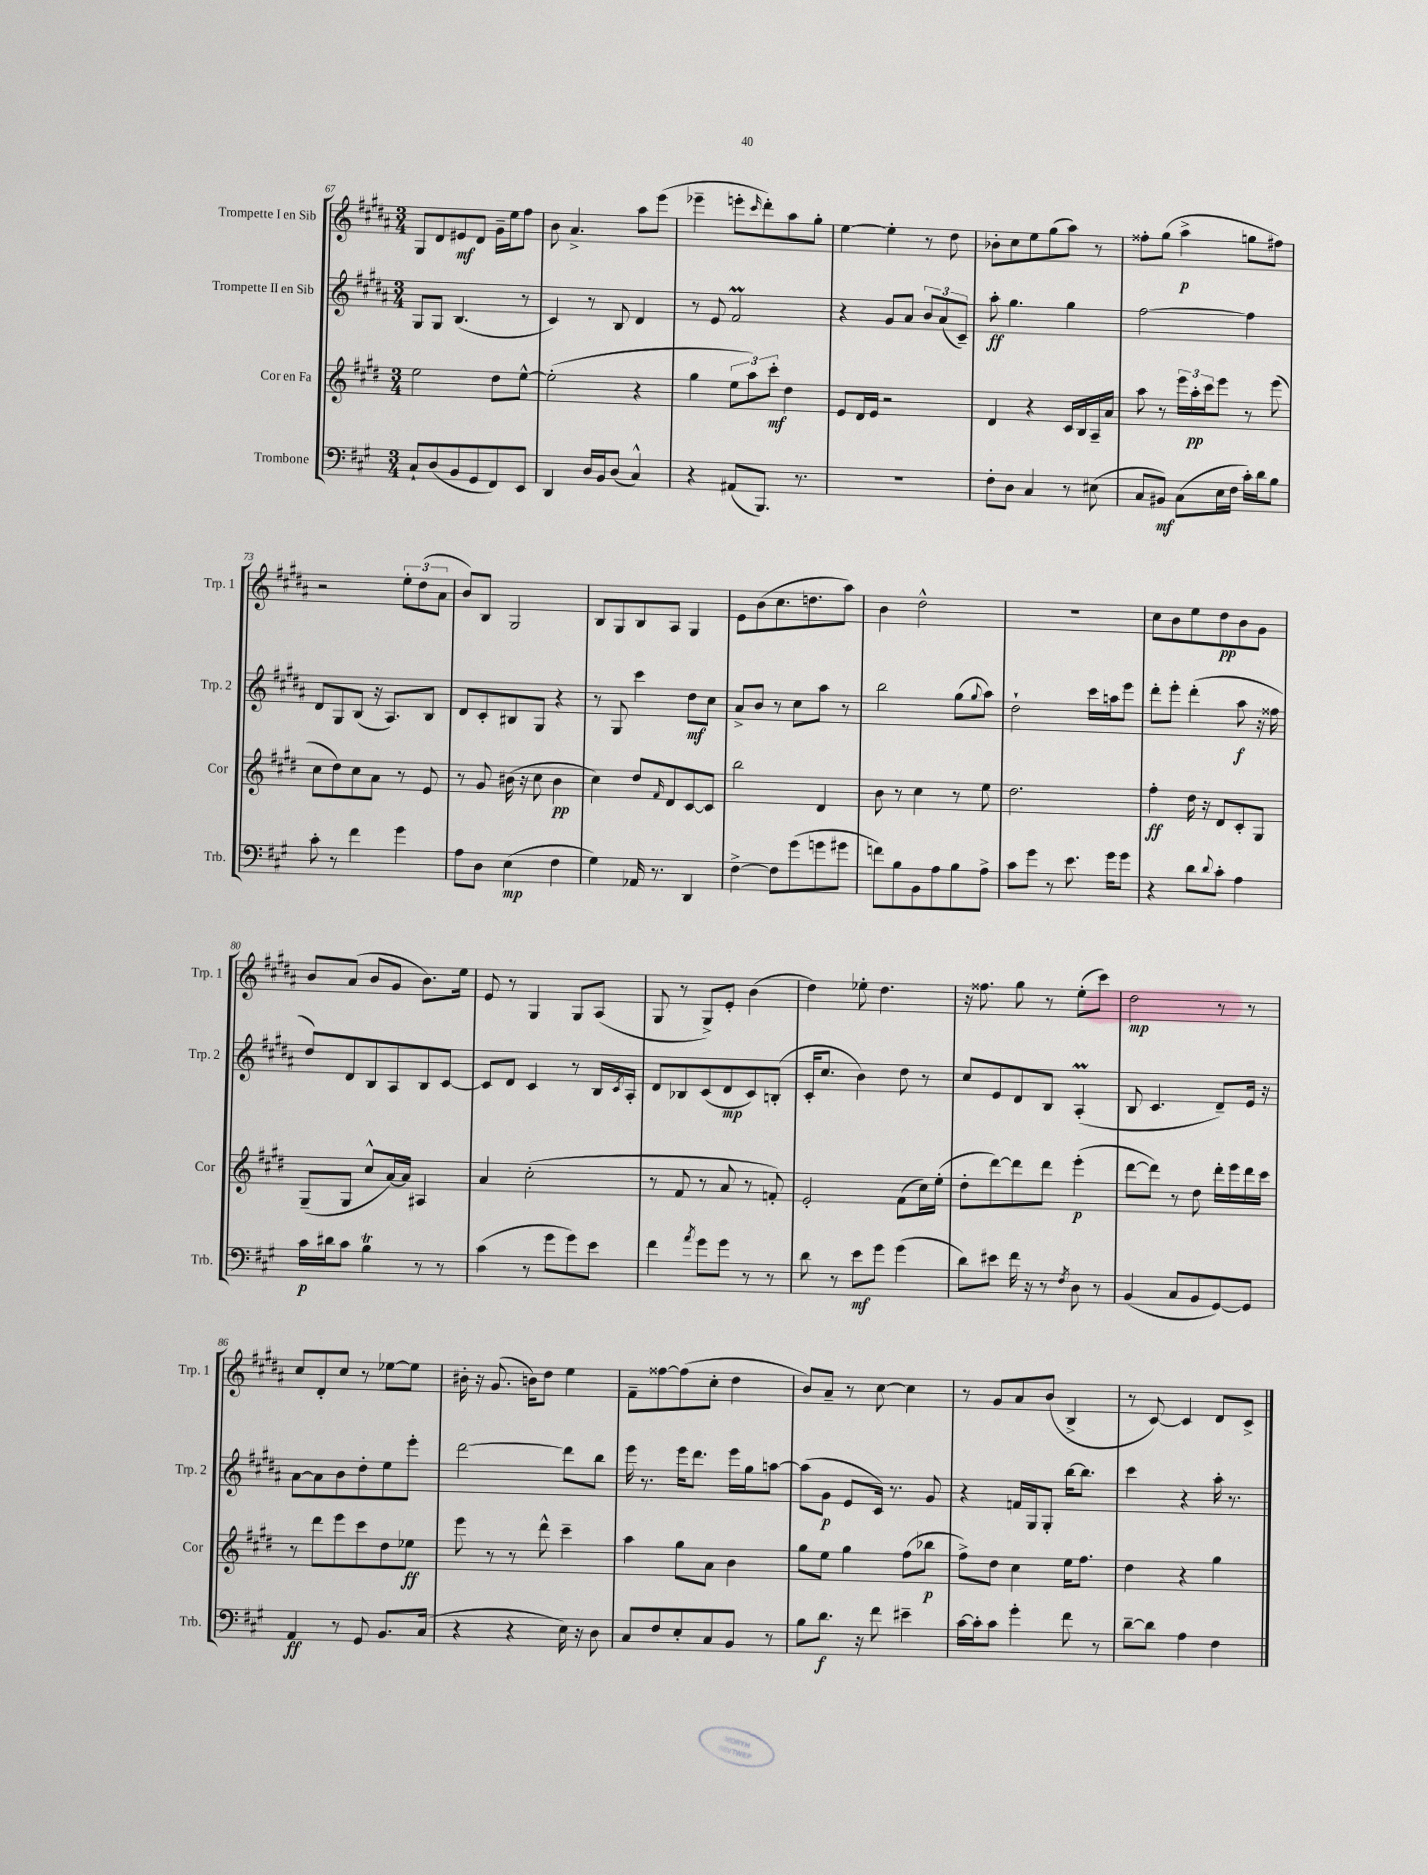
<<
\new StaffGroup <<
\new Staff = "s0" \with { instrumentName = "Trompette I en Sib" shortInstrumentName = "Trp. 1" } {
    \clef treble \key b \major \numericTimeSignature \time 3/4
    gis8 dis'8 eis'8\mf dis'8 gis'16-- e''16 fis''8 |
    b'8 ais'4.-> ais''8 e'''8( |
    ees'''4-- e'''8-. \grace { cis'''16 } dis'''8-.) ais''8 gis''8-. |
    e''4~ e''4-. r8 dis''8 |
    bes'8-. cis''8 e''8 gis''8( ais''8) r8 |
    fisis''8-. gis''8( ais''4->\p g''8 fis''8) |
    r2 \tuplet 3/2 { e''8-. dis''8( ais'8 } |
    b'8) b8 gis2 |
    b8 gis8 b8 ais8 gis4 |
    e'8 b'8( cis''8. d''8. ais''8) |
    b'4 dis''2-^ |
    r2. |
    cis''8 b'8 e''8 dis''8\pp b'8 gis'8 |
    b'8 ais'8( b'8 gis'8 b'8.) e''16 |
    e'8 r8 gis4 gis8 ais8( |
    gis8 r8 gis8->) e'8-. b'4( |
    dis''4) ees''8-. dis''4. |
    r16 fisis''8. gis''8 r8 e''8-.( cis'''8) |
    dis''2\mp r8 r8 |
    cis''8 dis'8-. cis''8 r8 ees''8~ ees''8 |
    bis'16-. r16 gis'8.( b'16) dis''8 e''4 |
    fis'8-- fisis''8~ fisis''8( cis''8-. dis''4 |
    b'8) ais'8-- r8 cis''8~ cis''4 |
    r8 gis'8 ais'8 b'8( b4-> |
    r8 cis'8~) cis'4 dis'8 cis'8-> \bar "|." |
}
\new Staff = "s1" \with { instrumentName = "Trompette II en Sib" shortInstrumentName = "Trp. 2" } {
    \clef treble \key b \major \numericTimeSignature \time 3/4
    gis8 gis8 b4.( r8 |
    cis'4) r8 b8 dis'4 |
    r8 e'8 fis'2\prall |
    r4 gis'8 ais'8 \tuplet 3/2 { b'8 ais'8( cis'8--) } |
    ais''8-.\ff gis''4. gis''4 |
    fis''2~ fis''4 |
    dis'8 gis8 b8( r16 ais8.) b8 |
    dis'8 cis'8-. bis8 gis8 r4 |
    r8 gis8 cis'''4 dis''8\mf cis''8 |
    ais'8-> b'8 r8 cis''8 ais''8 r8 |
    b''2 gis''8( \appoggiatura { gis''8 } ais''8) |
    dis''2-! cis'''16 a''16 e'''8 |
    dis'''8-. e'''8-. dis'''4-.( ais''8\f r16 fisis''16 |
    dis''8) dis'8 b8 ais8 b8 cis'8~ |
    cis'8 dis'8 cis'4 r8 b16 \acciaccatura { cis'8 } ais16-. |
    dis'8 bes8 cis'8( dis'8\mp cis'8) b8-.( |
    cis'16-. cis''8. b'4) dis''8 r8 |
    cis''8 e'8 dis'8 b8 ais4-.\prall( |
    b8 cis'4. dis'8--) e'16 r16 |
    ais'8~ ais'8 b'8 dis''8-. e''8 e'''8-. |
    dis'''2~ dis'''8 b''8 |
    e'''16 r8. e'''16 dis'''8. e'''16 gis''16 a''8~ |
    a''8( gis'8\p e'8 cis'16) r8. gis'8 |
    r4 f'16 gis16 gis8-. b''16~ b''8. |
    cis'''4 r4 ais''16-. r8. \bar "|." |
}
\new Staff = "s2" \with { instrumentName = "Cor en Fa" shortInstrumentName = "Cor" } {
    \clef treble \key e \major \numericTimeSignature \time 3/4
    e''2 dis''8 e''8~-^ |
    e''2-.( r4 |
    gis''4 \tuplet 3/2 { e''8 a''8) cis'''8-.\mf } dis''4 |
    e'8 dis'16 e'16 r2 |
    dis'4 r4 cis'16 b16 a16-- a'16 |
    a''8 r8 \tuplet 3/2 { e'''16 a''16-.\pp cis'''16 } e'''8 r8 e'''8( |
    cis''8 dis''8) cis''8 a'8 r8 e'8 |
    r8 gis'8 bis'16( r16 cis''8 bis'4\pp |
    cis''4) dis''8 \grace { fis'16 } dis'8 cis'8~ cis'8 |
    b''2 dis'4 |
    b'8 r8 cis''4 r8 e''8 |
    dis''2. |
    fis''4-.\ff dis''16 r16 dis'8 cis'8-. gis8 |
    gis8--( gis8 cis''8-^ a'16~) a'16 ais4 |
    a'4 cis''2-.( |
    r8 fis'8 r8 a'8 r8 f'8-.) |
    e'2-. fis'8( cis''16) e''16-.( |
    dis''8-. dis'''8~) dis'''8 dis'''8 e'''4-.\p( |
    dis'''8~ dis'''8) r8 dis''8 dis'''16-. e'''16 dis'''16 cis'''16 |
    r8 dis'''8 e'''8 cis'''8 dis''8 ees''8\ff |
    e'''8 r8 r8 dis'''8-^ cis'''4-- |
    a''4 gis''8 a'8 b'4 |
    gis''8 e''8 gis''4 fis''8( bes''8\p |
    fis''8->) dis''8 cis''4 e''16 fis''8. |
    dis''4 r4 gis''4 \bar "|." |
}
\new Staff = "s3" \with { instrumentName = "Trombone" shortInstrumentName = "Trb." } {
    \clef bass \key a \major \numericTimeSignature \time 3/4
    cis8-! d8( b,8 gis,8 fis,8) e,8 |
    d,4 d16 b,16 d8( cis4-^) |
    r4 ais,8( b,,8.) r8. |
    R2. |
    fis8-. d8 cis4 r8 eis8( |
    cis8 bis,8\mf) cis8( e16 fis16 cis'16-.) d'16 b8 |
    cis'8-. r8 fis'4 gis'4 |
    a8 d8 e4\mp( fis4 |
    gis4) aes,16 r8. d,4 |
    fis4~-> fis8 gis'8( g'8 gis'8 |
    f'8) b8 b,8 a8 b8 a8-> |
    cis'8 gis'8 r8 e'8. gis'16 gis'8 |
    r4 d'8 \appoggiatura { d'8 } cis'8-. a4 |
    cis'16\p dis'16 cis'8 b4\trill r8 r8 |
    cis'4( r8 gis'8 gis'8) e'8 |
    fis'4 \acciaccatura { a'8 } gis'8 gis'8 r8 r8 |
    d'8 r8 e'8\mf gis'8 gis'4( |
    d'8) eis'8 fis'16 r16 r8 \acciaccatura { fis8 } d8 r8 |
    b,4( cis8 b,8 gis,8~) gis,8 |
    a,4\ff r8 gis,8 b,8. cis16( |
    r4 r4 e16) r16 d8 |
    cis8 fis8 e8-. cis8 b,8 r8 |
    b8 d'8.\f r16 fis'8 eis'4-- |
    cis'16~ cis'16-. cis'8 gis'4-. fis'8 r8 |
    d'8~-- d'8 a4 fis4 \bar "|." |
}
>>
>>
\layout { \context { \Score currentBarNumber = #67 } }
